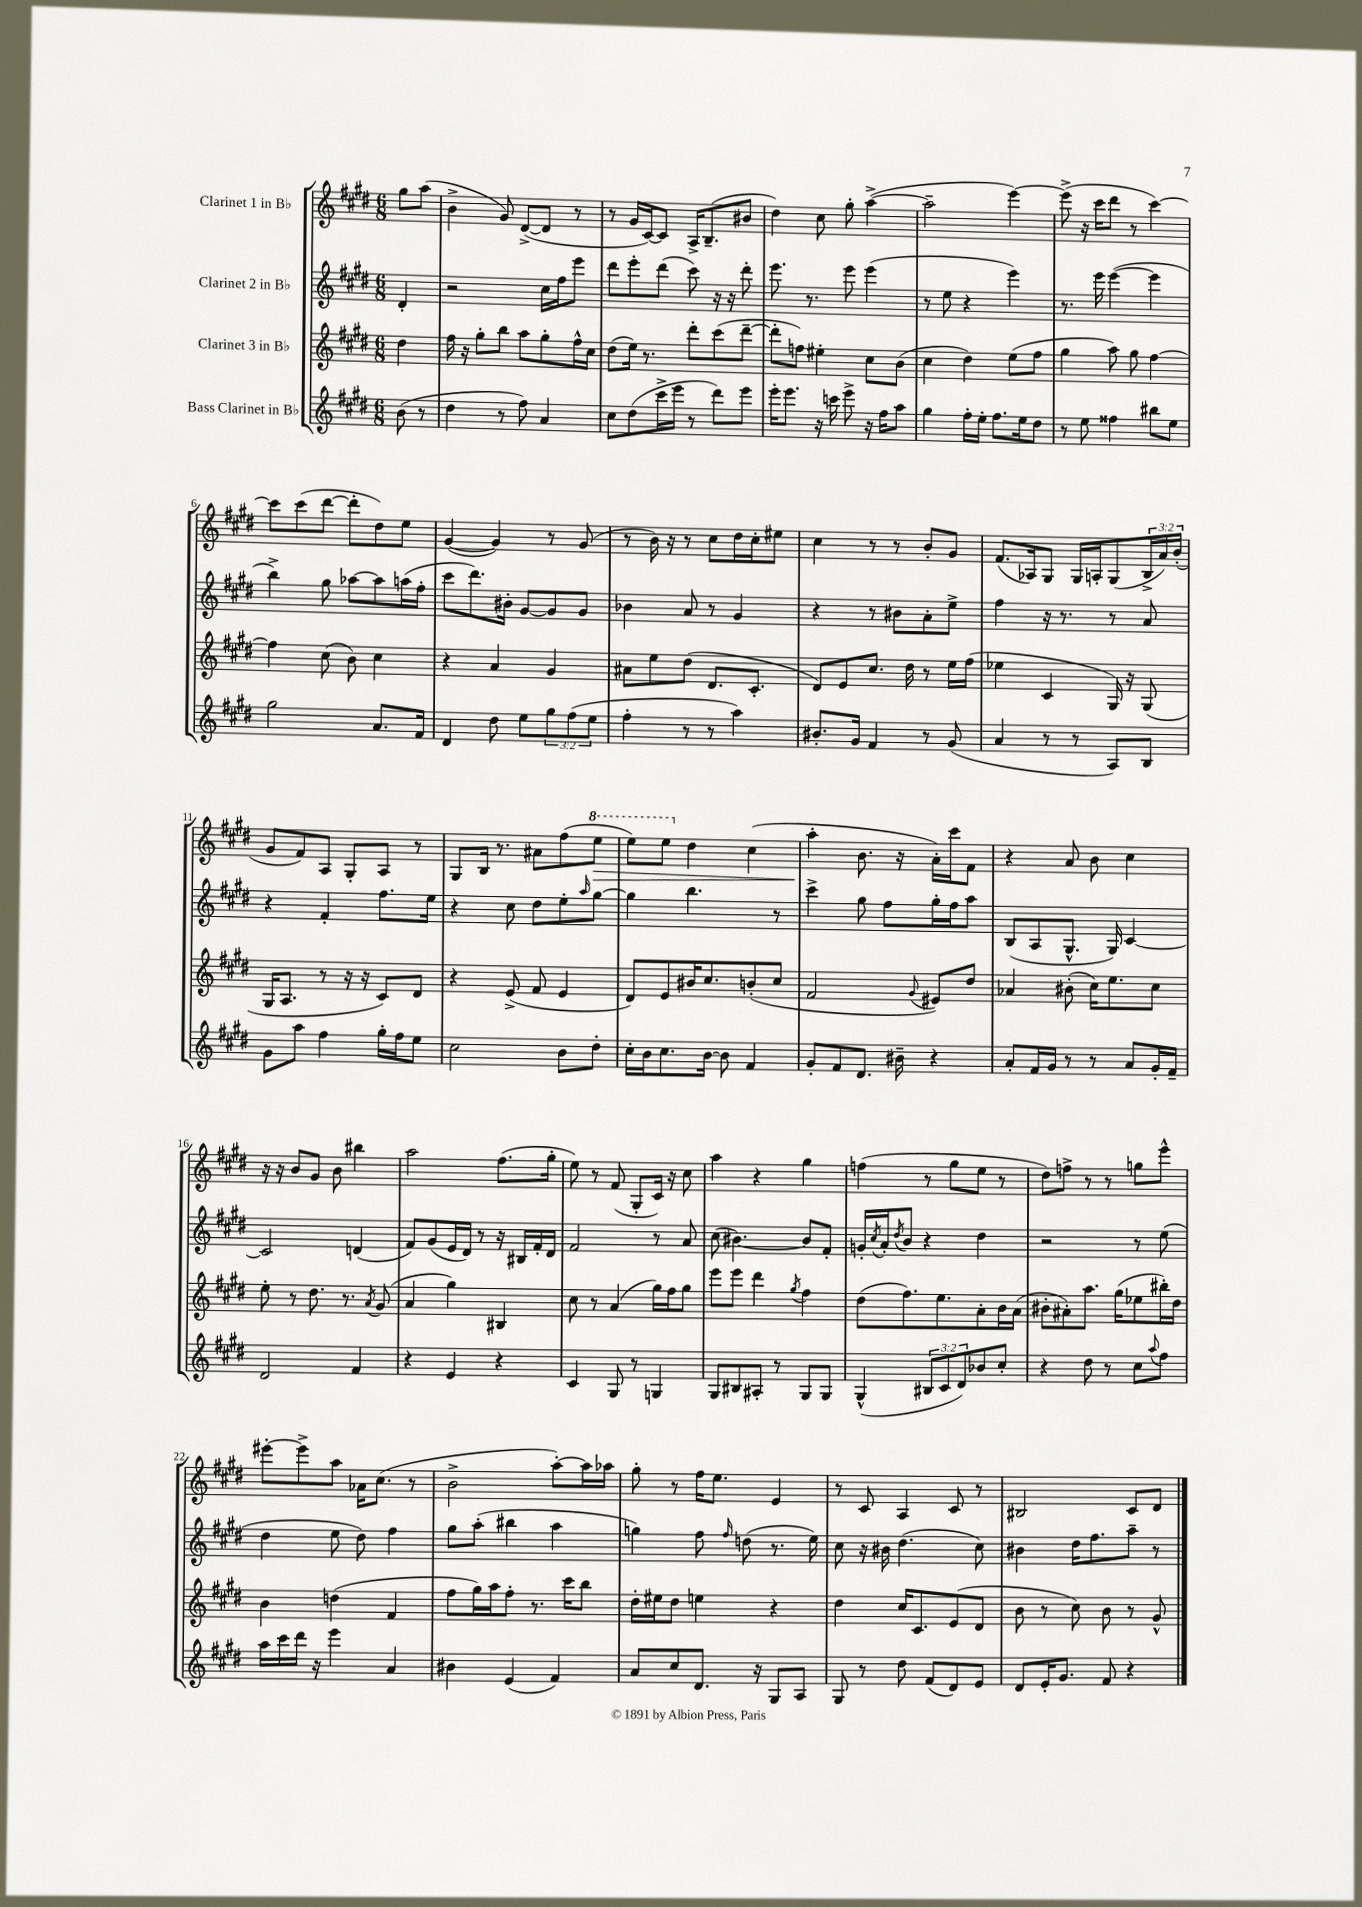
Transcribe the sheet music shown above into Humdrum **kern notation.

**kern	**kern	**kern	**kern
*staff4	*staff3	*staff2	*staff1
*clefG2	*clefG2	*clefG2	*clefG2
*k[f#c#g#d#]	*k[f#c#g#d#]	*k[f#c#g#d#]	*k[f#c#g#d#]
*M6/8	*M6/8	*M6/8	*M6/8
(8b	4dd#	4d#'	8gg#
8r	.	.	(8aa
=	=	=	=
4dd#	16ff#	2r	4b^
.	16r	.	.
.	8gg#'	.	.
8r	8bb	.	8g#)
8ff#)	8aa	.	([8d#^
4a	8gg#'	16cc#	8d#]
.	.	16ff#	.
.	16ff#^^	8eee	8r
.	16cc#	.	.
=	=	=	=
8cc#	(8dd#	8ddd#	8r
(8dd#	16ee)	8eee'	16g#
.	8.r	.	[16c#)
16ccc#^	.	(8ddd#	8c#]
16eee	.	.	.
8r	8ddd#'	8ccc#)	16A^
.	.	.	(8.B~
8ddd#)	(8ccc#	16r	.
.	.	16r	.
8eee	[8ddd#~	8ddd#'	8b#
=	=	=	=
16eee'	8ddd#']	8.eee	4dd#)
8.eee	.	.	.
.	8ff)	.	.
.	.	8.r	.
16r	4ee#'	.	8cc#
16ccc	.	.	.
8eee^	.	8eee	8gg#'
16r	8cc#	(4eee	([4aa^
16ff#	.	.	.
8aa	(8b	.	.
=	=	=	=
4gg#	4cc#	8r	2aa~]
.	.	8ee	.
16ff#'	4dd#)	4r	.
16ee'	.	.	.
8.ff#	.	.	.
.	(8ee	4eee)	[4eee)
16ee	.	.	.
8dd#	8ff#	.	.
=	=	=	=
8r	4gg#	8.r	(8eee^]
8ee	.	.	16r
.	.	16eee	16ccc#
4ff##	8aa)	([4eee	8ddd#
.	8gg#	.	8r
8bb#	[4ff#	4eee]	[4ccc#)
8ee	.	.	.
=	=	=	=
2gg#	4ff#]	4bb^)	8ccc#]
.	.	.	(8ccc#
.	(8cc#	8gg#	[8ddd#
.	8b)	[8aa-	8ddd#']
8.a	4cc#	8aa-]	8dd#)
.	.	(16aa	8ee
16f#	.	16ff#'	.
=	=	=	=
4d#	4r	8ccc#	([4g#
.	.	8.ddd#)	.
8dd#	4a	.	4g#])
.	.	16b#'	.
8ee	.	[8g#	.
12gg#	4g#	8g#]	8r
(12ff#	.	.	.
.	.	8g#	(8g#
12ee	.	.	.
=	=	=	=
4ff#'	8a#	4b-	8r
.	8ee	.	16b)
.	.	.	16r
8r	(8dd#	8a	8r
8r	8.d#	8r	8cc#
4aa)	.	4g#	16dd#
.	8.c#'	.	16cc#'
.	.	.	8ee#
=	=	=	=
8.b#'	8d#)	4r	4cc#
.	8e	.	.
16g#	.	.	.
4f#	8.cc#	8r	8r
.	.	8b#	8r
.	16dd#	.	.
8r	8r	8a'	8b'
(8g#	16ee	8ee^	8g#
.	(16ff#	.	.
=	=	=	=
4a	4ee-	4ff#	(8.f#
.	.	.	16A-)
8r	4c#	16r	8G#
.	.	8.r	.
8r	.	.	16G#
.	.	.	16A'
8A)	16G#)	8r	(8G#
.	16r	.	.
8B	(8G#	8a	24B^
.	.	.	24a)
.	.	.	(24b'
=	=	=	=
8g#	16G#	4r	8g#
.	8.A	.	.
8aa	.	.	8f#)
4ff#	8r	4f#'	8A
.	16r	.	8G#'
.	16r	.	.
16gg#'	8c#)	8.ff#	8A
16ff#	.	.	.
8ee	8d#	.	8r
.	.	16ee	.
=	=	=	=
2cc#	4r	4r	8G#
.	.	.	16B
.	.	.	8.r
.	(8e^	8cc#	.
.	8f#	8dd#	8a#
8b	4e	8ee'	(8ff#
.	.	16qqaa	.
8dd#'	.	[8gg#	8eee
=	=	=	=
16cc#'	8d#)	4gg#]	8eee)
16b	.	.	.
8.cc#	8e	.	8eee
.	16b#	4.bb	4dd#
[16b	8.cc#	.	.
8b]	.	.	.
4f#	(8b'	.	(4cc#
.	8cc#	8r	.
=	=	=	=
8g#'	2f#	4ccc#^	4aa'
8f#	.	.	.
8.d#	.	8gg#	8.b
.	.	8ff#	.
16b#~	.	.	16r
.	8qqg#	.	.
4r	8e#)	16gg#'	16a')
.	.	16ff#	16ccc#
.	8dd#	8aa	8f#
=	=	=	=
8a'	4a-	(8B	4r
16f#	.	8A	.
16g#	.	.	.
8r	(8b#'	8.G#^^	8a
8r	16cc#)	.	8b
.	8.ee	16G#)	.
8a	.	[4c#	4cc#
16g#'	8cc#	.	.
16f#~	.	.	.
=	=	=	=
2d#	8ee'	2c#]	16r
.	.	.	16r
.	8r	.	8b
.	8.dd#	.	8g#
.	.	.	8b
.	8.r	.	.
4f#	.	(4d	4bb#
.	8qa	.	.
.	(8g#	.	.
=	=	=	=
4r	4a	8f#)	2aa
.	.	(8g#	.
4e	4gg#)	16e	.
.	.	16d#)	.
.	.	8r	.
4r	4B#	16r	(8.ff#
.	.	16B#	.
.	.	16f#'	.
.	.	16d#	16gg#'
=	=	=	=
4c#	8cc#	2f#	8ee)
.	8r	.	8r
8G#	(4a	.	(8f#
8r	.	.	8G#'
4G	16gg#)	8r	16c#)
.	16ff#	.	16r
.	8gg#	8a	8cc#
=	=	=	=
8G#	8eee	(8cc#	4aa
8B#	8eee	[4.b#)	.
8A#'	4ddd#	.	4r
8r	.	.	.
.	8qgg#	.	.
8G#	4ff#	8b#]	4gg#
8G#	.	8f#'	.
=	=	=	=
(4G#^^	(8dd#	16g'	(4ff
.	.	8qcc#	.
.	.	16a'	.
.	.	8qdd#	.
.	8.ff#)	8b	.
12B#	.	4r	8r
.	8.ee	.	.
12c#	.	.	.
.	.	.	8gg#
12d#)	.	.	.
8b-	8a'	4dd#	8ee
8cc#'	16b	.	8r
.	(16a	.	.
=	=	=	=
4r	8b#'	2r	8dd#)
.	8a#')	.	8ff^
8dd#	8.aa	.	8r
8r	.	.	8r
.	(16gg#	.	.
8cc#	8ee-	8r	8gg
8qqaa	.	.	.
8ff#	16bb#')	(8ee	8eee^^
.	16dd#	.	.
=	=	=	=
16aa	4b	4dd#	[8eee#'
16ccc#	.	.	.
16ddd#	.	.	8eee#^]
16r	.	.	.
4eee	(4dd	8ee	8aa
.	.	8dd#)	16a-
.	.	.	(8.cc#
4a	4f#	4ff#	.
.	.	.	8r
=	=	=	=
4b#	8ff#	8gg#	2b^
.	16gg#)	(8aa'	.
.	16aa	.	.
(4e	8ff#'	4bb#	.
.	8.r	.	.
4f#)	.	4aa	[8aa')
.	16ccc#	.	.
.	8bb	.	16aa]
.	.	.	16aa-
=	=	=	=
8a	16dd#'	4gg)	8gg#'
.	16ee#	.	.
8cc#	8dd#	.	8r
8.d#	4ee	8ff#	16ff#
.	.	.	8.ee
.	.	16qqff#	.
.	.	(8dd	.
16r	.	.	.
8G#	4r	8.r	4e
8A	.	.	.
.	.	16ee)	.
=	=	=	=
8G#	4dd#	8cc#	8r
8r	.	16r	8c#
.	.	16b#	.
8dd#	16cc#	(4.dd#	4A
.	8.c#	.	.
(8f#	.	.	.
8d#)	(8e	.	8c#
8e	8d#	8cc#)	8r
=	=	=	=
8d#	8b	4b#	2B#
16e'	8r	.	.
8.g#	.	.	.
.	8cc#)	16dd#	.
.	.	8.ff#	.
8f#	8b	.	.
4r	8r	8aa~	8c#
.	8g#^^	8r	8d#
==	==	==	==
*-	*-	*-	*-
